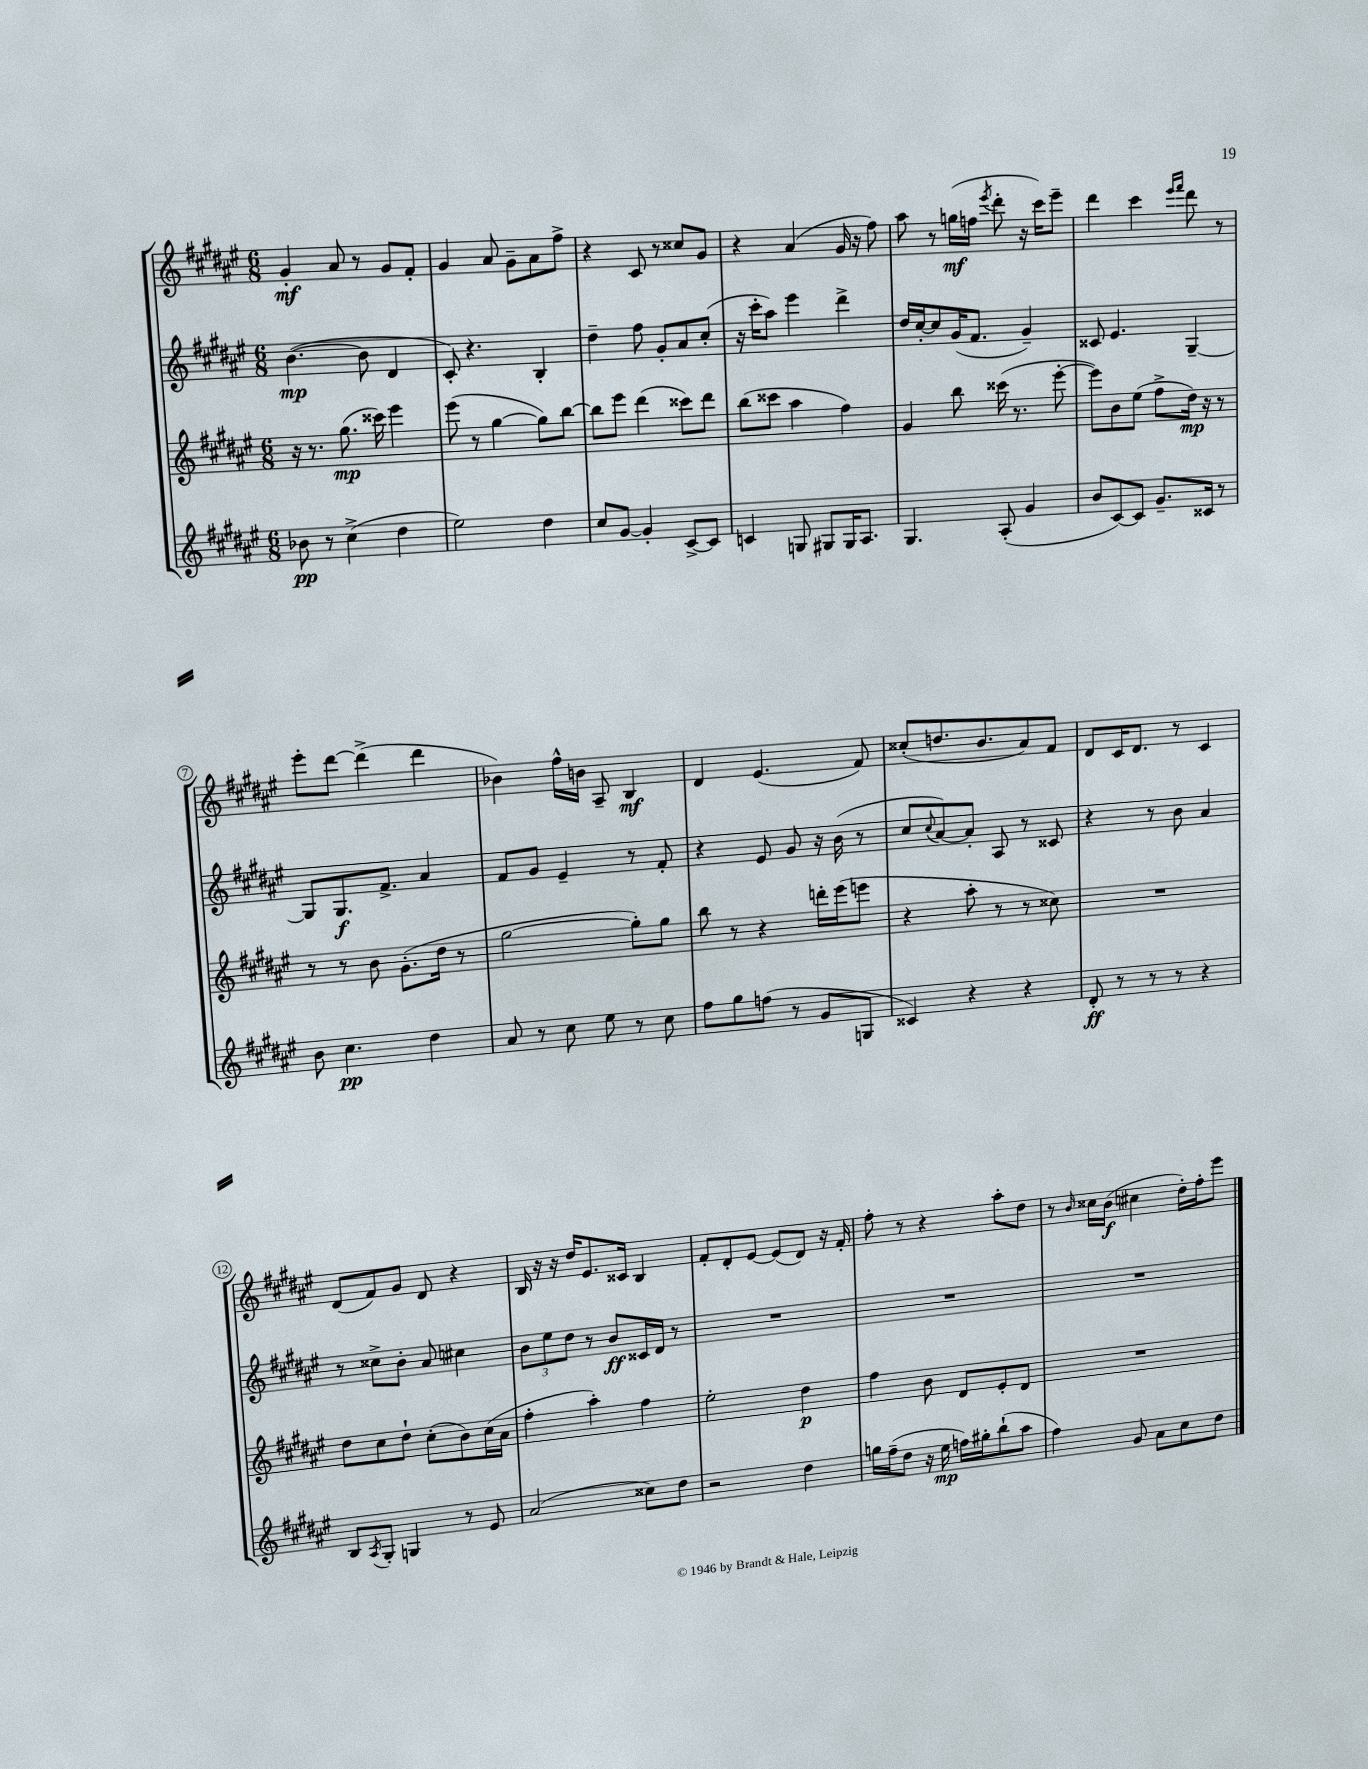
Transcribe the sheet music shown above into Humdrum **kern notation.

**kern	**kern	**kern	**kern
*staff4	*staff3	*staff2	*staff1
*clefG2	*clefG2	*clefG2	*clefG2
*k[f#c#g#d#a#e#]	*k[f#c#g#d#a#e#]	*k[f#c#g#d#a#e#]	*k[f#c#g#d#a#e#]
*M6/8	*M6/8	*M6/8	*M6/8
8b-	16r	([4.b	4g#'
.	8.r	.	.
8r	.	.	.
(4cc#^	(8.gg#	.	8a#
.	.	8b]	8r
.	16ccc##)	.	.
4dd#	4eee#	4d#	8g#
.	.	.	8f#'
=	=	=	=
2ee#)	(8eee#	8c#')	4g#
.	8r	4.r	.
.	[4gg#	.	8a#
.	.	.	8g#~
4dd#	8gg#])	4B'	8a#
.	[8bb	.	8ff#^
=	=	=	=
8cc#	8bb]	4dd#~	4r
[8g#	8eee#	.	.
4g#']	(4ddd#	8ff#	8c#
.	.	8g#'	8r
[8c#^	8ccc##)	8a#	8cc##
8c#]	8ddd#	(8cc#'	8g#
=	=	=	=
4c	(8bb	16r	4r
.	.	16ccc#'	.
.	8ccc##	8aa#)	.
8G	4aa#	4eee#	(4a#
8G#	.	.	.
16G#	4ff#)	4ddd#^	16g#
8.A#	.	.	16r
.	.	.	8ff#)
=	=	=	=
4.G#	4g#	16dd#	8aa#
.	.	[16cc#'	.
.	.	8cc#]	8r
.	8bb	(16g#	(16gg
.	.	8.f#	16ff
.	.	.	8qeee#
(8A#'	(16ccc##	.	8ddd#'
.	8.r	.	.
4g#	.	4g#~)	16r
.	.	.	16ccc#)
.	[8eee#'	.	8eee#~
=	=	=	=
8b	8eee#])	8c##	4ddd#
[8c#)	8b	4.e#	.
8c#]	(8ee#	.	4ccc#
8.g#~	8ff#^	.	.
.	.	.	16qqeee#
.	.	.	16qqfff#
.	16dd#)	[4G#~	8ddd#
16c##	16r	.	.
8r	8r	.	8r
=	=	=	=
8b	8r	8G#]	8eee#'
4.cc#	8r	8.G#	[8ddd#
.	8b	.	(4ddd#^]
.	.	8.f#^	.
.	(8.g#'	.	.
4dd#	.	4a#	4ddd#
.	16dd#	.	.
.	8r	.	.
=	=	=	=
8a#	[2gg#	8f#	4b-)
8r	.	8g#	.
8cc#	.	4e#~	16ff#^^
.	.	.	16b
8ee#	.	.	8A#~
8r	8gg#'])	8r	4B
8cc#	8gg#	8f#'	.
=	=	=	=
8ff#	8bb	4r	4d#
8gg#	8r	.	.
(8ff	4r	8e#	(4.e#
8r	.	8g#	.
8g#	16ddd'	16r	.
.	(16eee#	(16b	.
8G	8eee	8r	8f#)
=	=	=	=
4c##)	4r	8cc#	(8cc##'
.	.	8qqcc#	.
.	.	[8a#)	8.dd
4r	8aa#'	8a#']	.
.	.	.	8.b
.	8r	8A#	.
4r	8r	8r	8a#)
.	8cc##)	8c##	8f#
=	=	=	=
8d#'	2.r	4r	8d#
8r	.	.	16c#
.	.	.	8.d#
8r	.	8r	.
8r	.	8b	8r
4r	.	4a#	4c#
=	=	=	=
8B	8dd#	8r	(8d#
8qA#	.	.	.
8G#'	8cc#	8cc##^	8f#)
4G	8dd#`	8b'	8g#
.	(8cc#'	8a#	8d#
8r	8b)	4cc#	4r
8e#	(16cc#	.	.
.	16a#	.	.
=	=	=	=
(2a#	4ff#'	12b	16B
.	.	.	16r
.	.	12ee#	.
.	.	.	16r
.	.	12dd#	.
.	.	.	16dd#
.	4aa#')	8r	8.e#
.	.	8b	.
.	.	.	16c##
8cc##)	4ff#	16c##	4B
.	.	16d#	.
8dd#	.	8r	.
=	=	=	=
2r	2ee#'	2.r	8f#'
.	.	.	8d#'
.	.	.	[8e#
.	.	.	(8e#]
4dd#	4dd#	.	8d#)
.	.	.	16r
.	.	.	16f#'
=	=	=	=
16gg	4ff#	2.r	8ff#'
(16ff#~	.	.	.
8dd#	.	.	8r
16r	8b	.	4r
16ee#	.	.	.
16ff)	8d#	.	.
16gg#'	.	.	.
(8bb`	8e#'	.	8aa#'
8aa#	8d#	.	8dd#
=	=	=	=
4ff#)	2.r	2.r	8r
.	.	.	16qqb
.	.	.	16cc##
.	.	.	(16b
8g#	.	.	4cc#
8a#	.	.	.
8cc#	.	.	16dd#')
.	.	.	16ff#'
8dd#	.	.	8eee#
==	==	==	==
*-	*-	*-	*-
